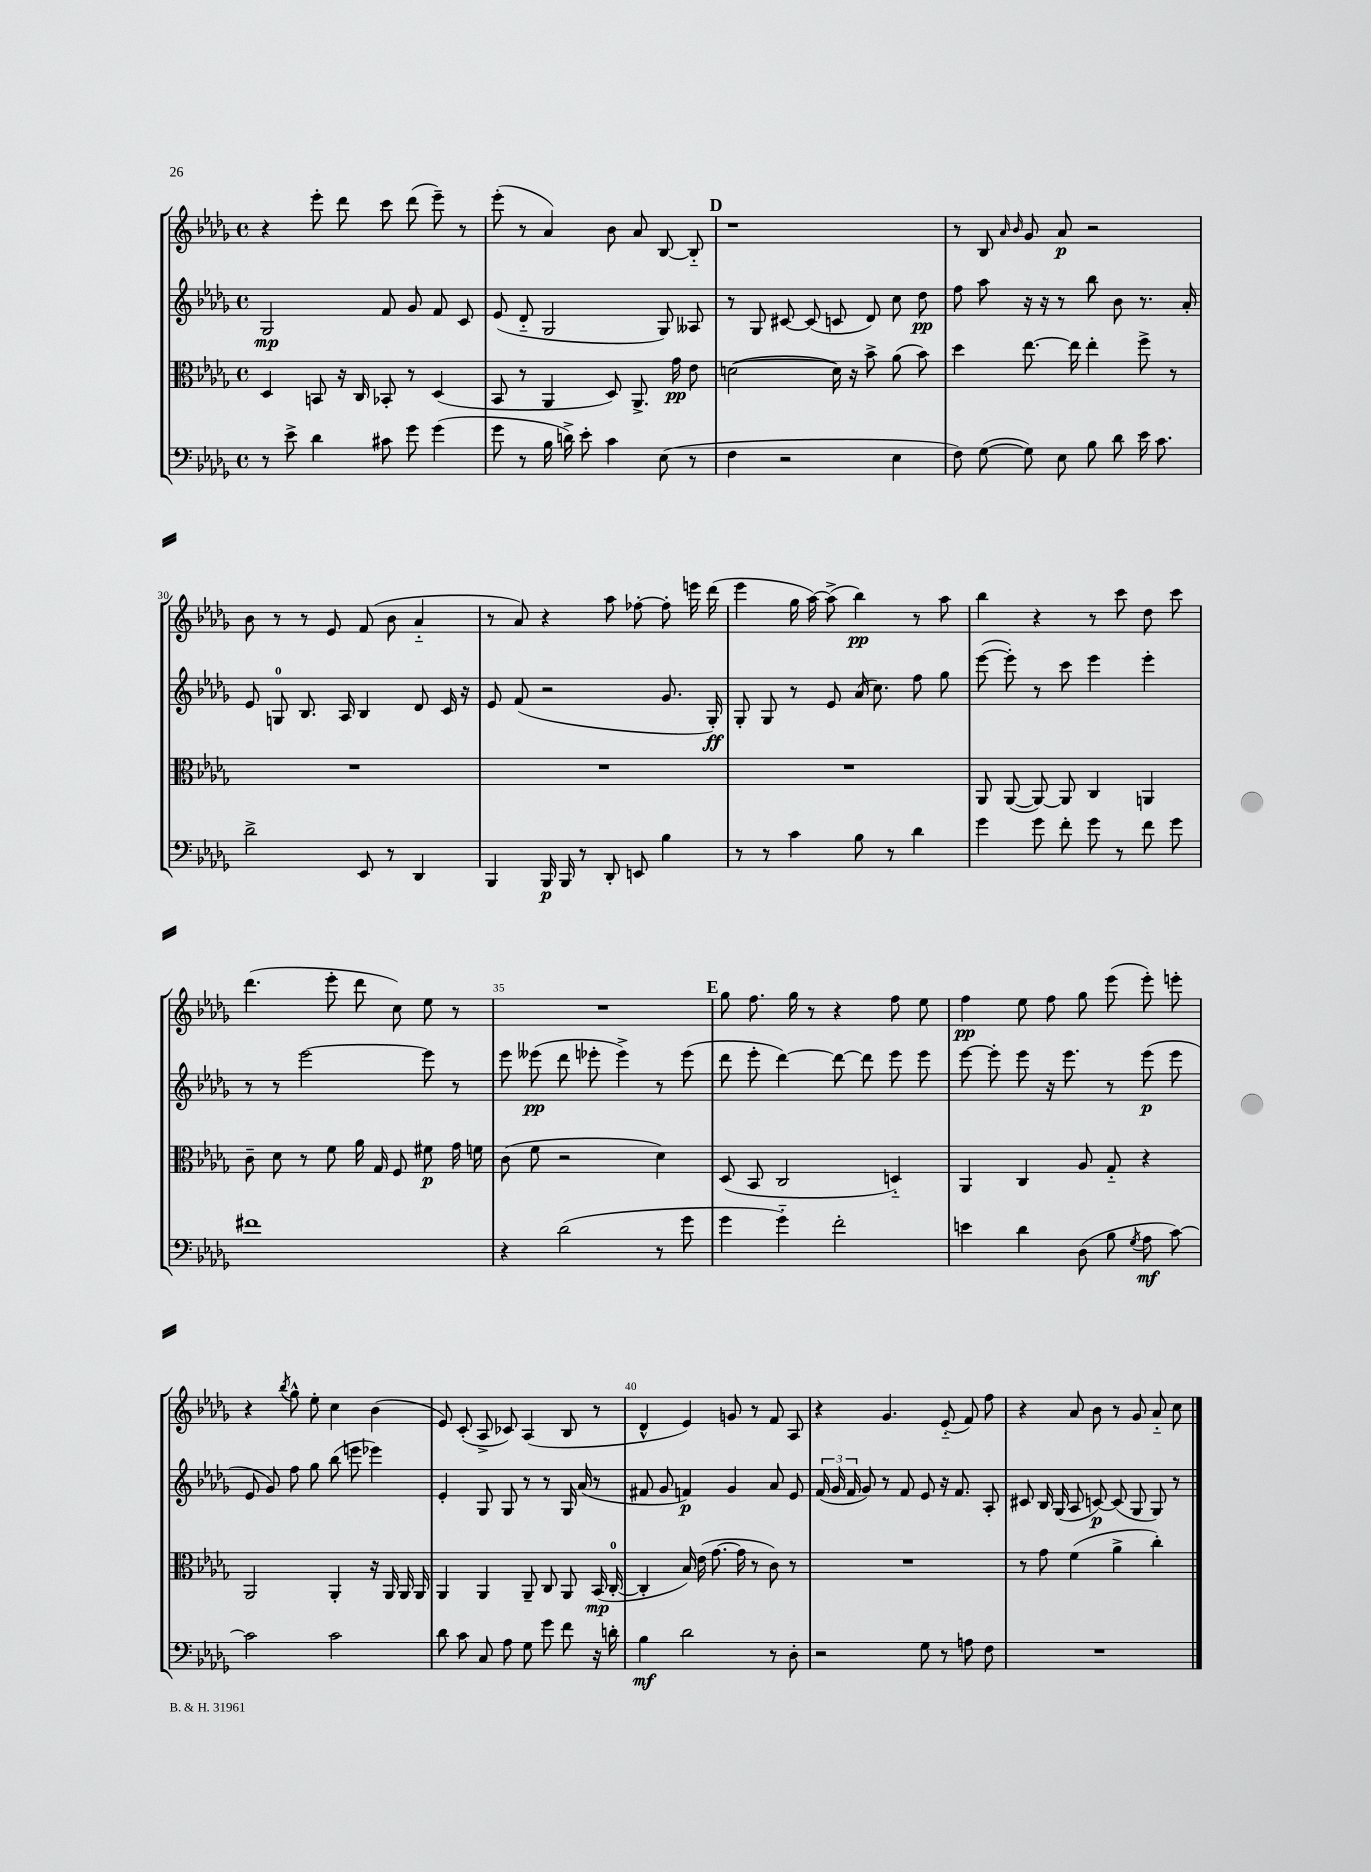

**kern	**kern	**kern	**kern
*staff4	*staff3	*staff2	*staff1
*clefF4	*clefC3	*clefG2	*clefG2
*k[b-e-a-d-g-]	*k[b-e-a-d-g-]	*k[b-e-a-d-g-]	*k[b-e-a-d-g-]
*M4/4	*M4/4	*M4/4	*M4/4
*met(c)	*met(c)	*met(c)	*met(c)
8r	4D-	2G-	4r
8e-^	.	.	.
4d-	8BB	.	8eee-'
.	16r	.	8ddd-
.	16C	.	.
8c#	8BB-'	8f	8ccc
8g-	8r	8g-	(8ddd-
(4g-	(4D-	8f	8eee-~)
.	.	8c	8r
=	=	=	=
8g-	8BB-	(8e-	(8eee-'
8r	8r	8d-'~	8r
16B-	4AA-	2G-	4a-)
16d^)	.	.	.
8e-'	.	.	.
4c	8D-)	.	8b-
.	8.AA-^	.	8a-
(8E-	.	8G-)	[8B-
.	16g-	.	.
8r	8e-	8A--	8B-'~]
=	=	=	=
4F	([2d	8r	1r
.	.	8G-	.
2r	.	[8c#	.
.	.	(8c#]	.
.	16d])	8c	.
.	16r	.	.
.	8b-^	8d-)	.
4E-	(8a-	8cc	.
.	8b-)	8dd-	.
=	=	=	=
8F)	4dd-	8ff	8r
([8G-	.	8aa-	8B-
.	.	.	16qqa-
.	.	.	16qqb-
8G-])	[8.ee-	16r	8g-
.	.	16r	.
8E-	.	8r	8a-
.	16ee-]	.	.
8B-	4ee-'	8bb-	2r
8d-	.	8b-	.
16e-	8ff^	8.r	.
8.c	.	.	.
.	8r	.	.
.	.	16a-'	.
=	=	=	=
2d-^	1r	8e-	8b-
.	.	8G	8r
.	.	8.B-	8r
.	.	.	8e-
.	.	16A-	.
8EE-	.	4B-	(8f
8r	.	.	8b-
4DD-	.	8d-	4a-'~
.	.	16c	.
.	.	16r	.
=	=	=	=
4BBB-	1r	8e-	8r
.	.	(8f	8a-)
16BBB-	.	2r	4r
16BBB-	.	.	.
8r	.	.	.
8DD-'	.	.	8aa-
8EE	.	.	[8ff-'
4B-	.	8.g-	8ff-']
.	.	.	16eee
.	.	16G-')	(16ddd-
=	=	=	=
8r	1r	8G-'	4eee-
8r	.	8G-	.
4c	.	8r	16gg-
.	.	.	[16aa-)
.	.	8e-	(8aa-^]
8B-	.	(16a-	4bb-)
.	.	8.cc)	.
8r	.	.	.
4d-	.	8ff	8r
.	.	8gg-	8aa-
=	=	=	=
4g-	8AA-	([8eee-	4bb-
.	([8AA-	8eee-'])	.
8g-	8AA-_)	8r	4r
8f'	8AA-]	8ccc	.
8g-	4C	4eee-	8r
8r	.	.	8ccc
8f	4AA	4eee-'	8dd-
8g-	.	.	8ccc
=	=	=	=
1f#	8c~	8r	(4.ddd-
.	8d-	8r	.
.	8r	[2eee-	.
.	8f	.	8eee-'
.	16a-	.	8ddd-
.	16G-	.	.
.	8F	.	8cc)
.	8f#	8eee-]	8ee-
.	16g-	8r	8r
.	16f	.	.
=	=	=	=
4r	(8c	8eee-	1r
.	8f	(8eee--	.
(2d-	2r	8ddd-	.
.	.	8eee-'	.
.	.	4eee-^)	.
8r	4d-)	8r	.
8g-	.	(8eee-	.
=	=	=	=
4g-	(8D-	8ddd-	8gg-
.	8BB-	8eee-'	8.ff
4g-'~)	2C	[4ddd-)	.
.	.	.	16gg-
.	.	.	8r
2f'	.	8ddd-_	4r
.	.	8ddd-]	.
.	4D'~)	8eee-	8ff
.	.	8eee-	8ee-
=	=	=	=
4e	4AA-	[8eee-	4ff
.	.	8eee-']	.
4d-	4C	8eee-	8ee-
.	.	16r	8ff
.	.	8.eee-	.
(8D-	8A-	.	8gg-
8B-	8G-'~	8r	(8eee-
8qG-	.	.	.
8A-	4r	(8eee-	8eee-')
[8c)	.	8eee-	8eee'
=	=	=	=
2c]	2AA-	8e-	4r
.	.	8g-)	.
.	.	.	8qbb-
.	.	8ff	8gg-^^
.	.	8gg-	8ee-'
2c	4AA-'	(8bb-	4cc
.	.	8eee	.
.	16r	4eee-)	(4b-
.	16AA-	.	.
.	16AA-	.	.
.	16AA-	.	.
=	=	=	=
8d-	4AA-	4e-'	8e-)
8c	.	.	(8c'
8C	4AA-	8G-	8A-^
8A-	.	8G-	8c-)
8G-	8AA-~	8r	(4A-
8g-	8C	8r	.
8f	8AA-	16G-	8B-
.	.	(16a-	.
16r	(16BB-	8r	8r
16d'	[16C'	.	.
=	=	=	=
4B-	4C']	8f#	4d-^^
.	.	8g-	.
2d-	16B-)	4f)	4e-)
.	(16e-	.	.
.	[8.g-	.	.
.	.	4g-	8g
.	16g-]	.	.
.	8r	.	8r
8r	8c)	8a-	8f
8D-'	8r	8e-	8A-
=	=	=	=
2r	1r	(24f	4r
.	.	24g-	.
.	.	24f	.
.	.	8g-)	.
.	.	8r	4.g-
.	.	8f	.
8G-	.	8e-	.
8r	.	16r	(8e-'~
.	.	8.f	.
8A	.	.	8f)
8F	.	8A-'	8ff
=	=	=	=
1r	8r	8c#	4r
.	8g-	16B-	.
.	.	(16G-	.
.	(4f	8A-	8a-
.	.	[8c)	8b-
.	4a-^	(8c]	8r
.	.	8G-	8g-
.	4cc')	8G-)	8a-'~
.	.	8r	8cc
==	==	==	==
*-	*-	*-	*-
